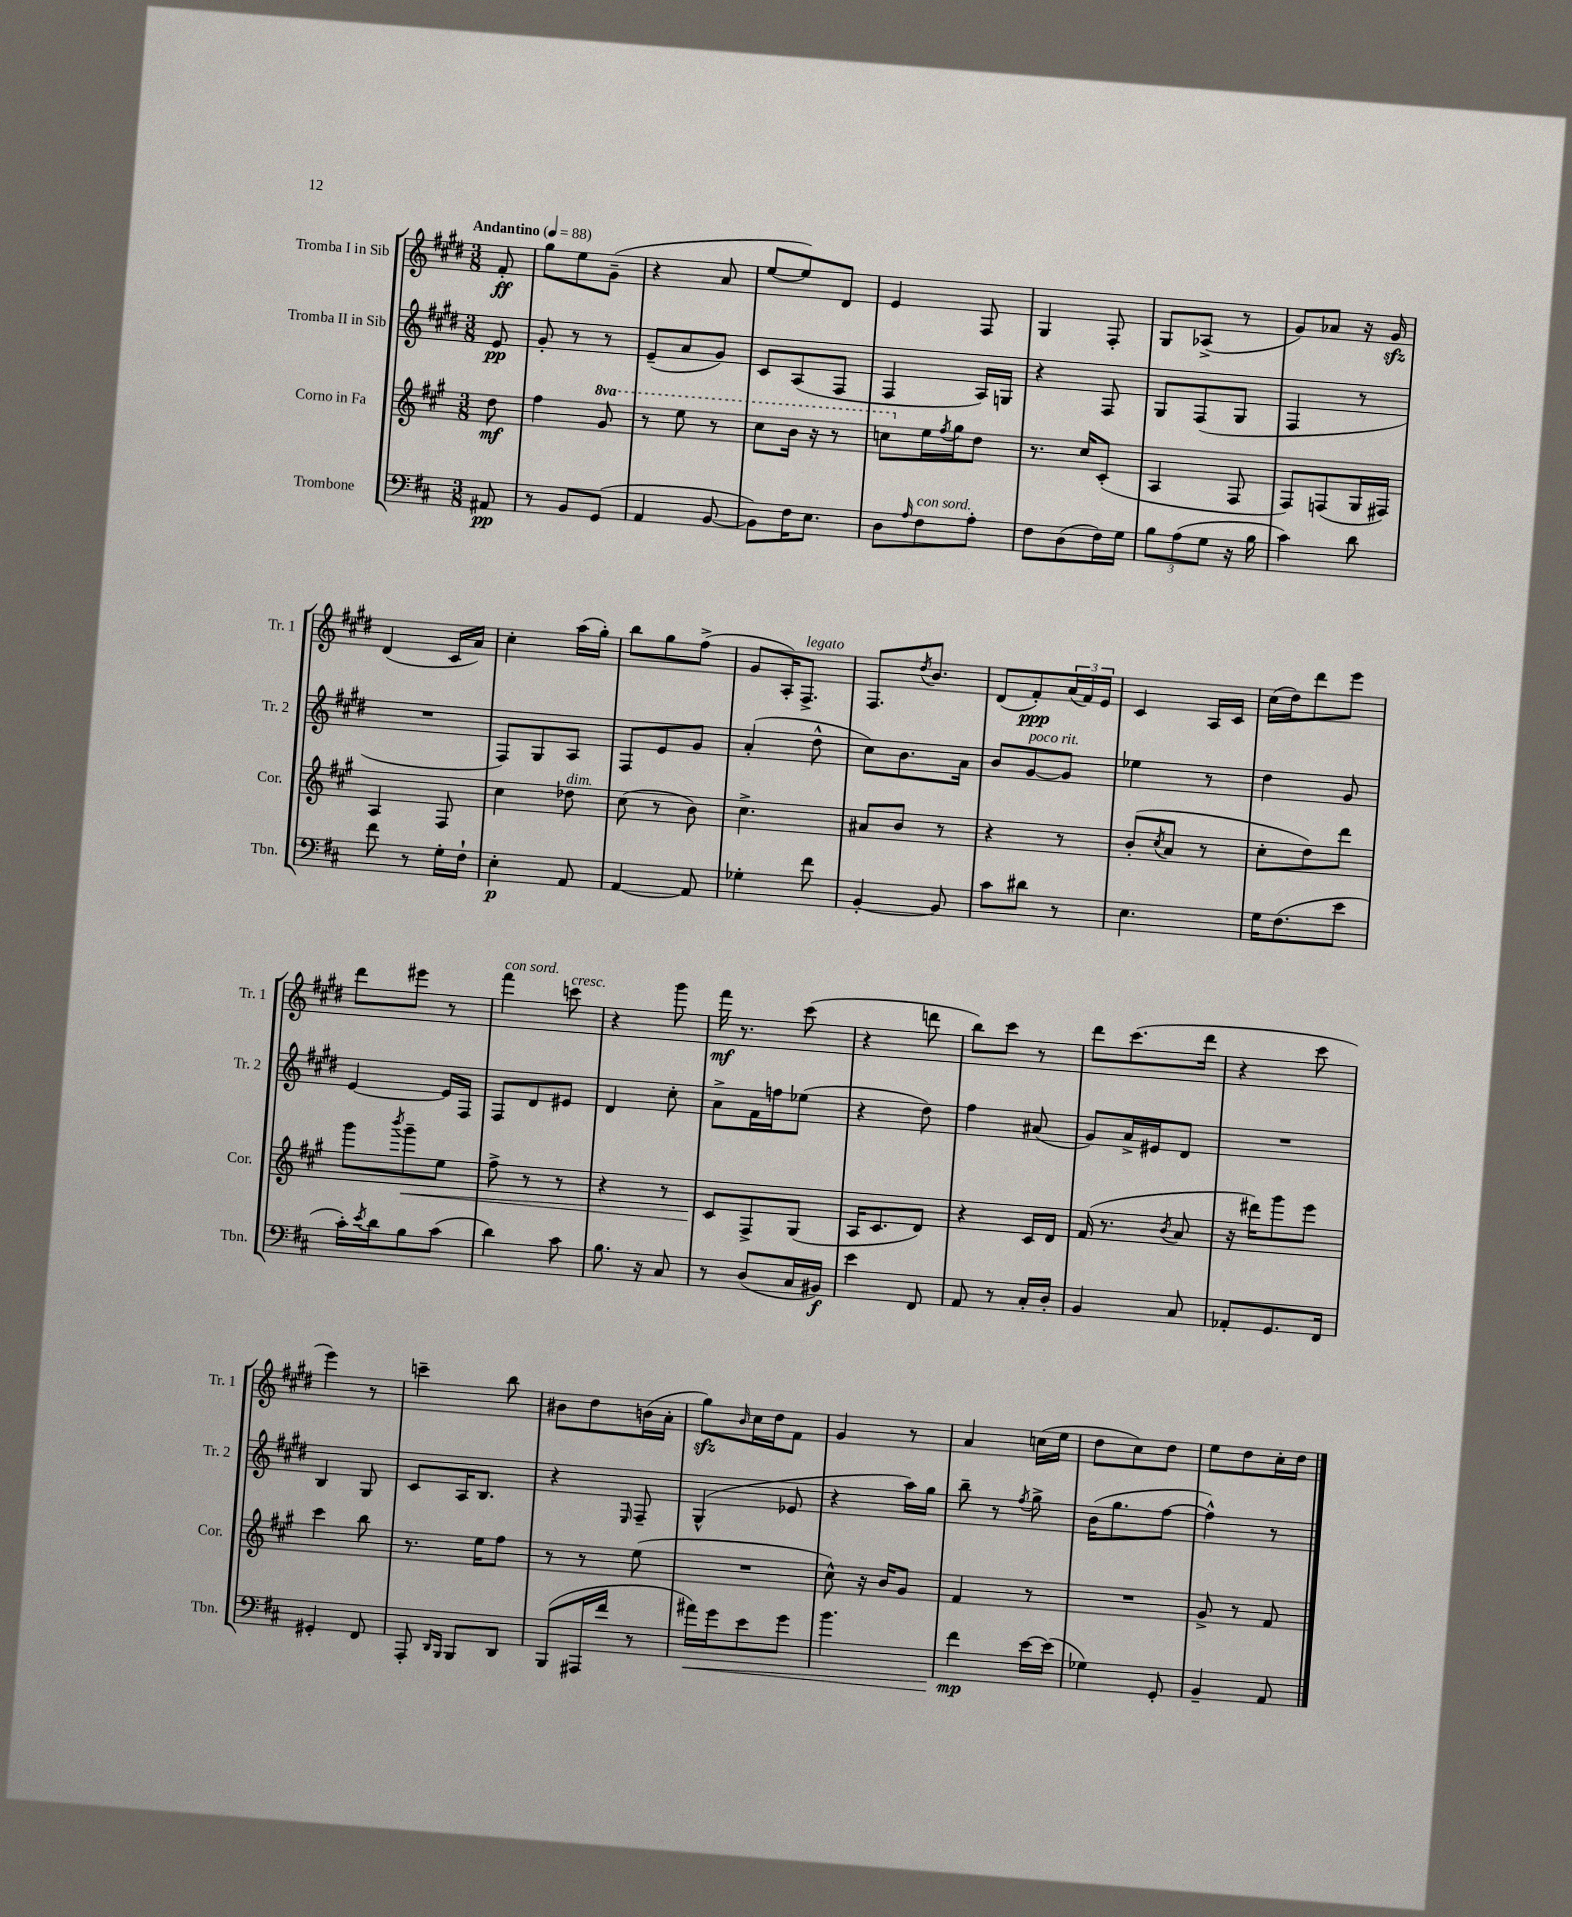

**kern	**kern	**kern	**kern
*staff4	*staff3	*staff2	*staff1
*clefF4	*clefG2	*clefG2	*clefG2
*k[f#c#]	*k[f#c#g#]	*k[f#c#g#d#]	*k[f#c#g#d#]
*M3/8	*M3/8	*M3/8	*M3/8
*MM88	*MM88	*MM88	*MM88
8AA#/	8dd\	8e/	8f#'/
=	=	=	=
8r	4ff#\	8g#'/	8gg#\L
8BB/L	.	8r	8ee\
(8GG/J	8gg#/	8r	(8g#~\J
=	=	=	=
4AA/	8r	(8e~/L	4r
.	8eee\	8a/	.
[8BB/	8r	8g#/J)	8a/
=	=	=	=
8BB\]L)	8ccc#\L	8c#/L	[8ee/L
16F#\K	16bb\Jk	(8A/	8ee/])
8.E\J	16r	.	.
.	8r	8F#/J	8d#/J
=	=	=	=
8D\L	8ccc\L	4F#/	4e/
16qqA/	.	.	.
8F#\	16ee\L	.	.
.	8qff#/	.	.
.	16gg#\J	.	.
8A'\J	8dd\J	16A/LL)	8F#/
.	.	16G/JJ	.
=	=	=	=
8F#\L	8.r	4r	4G#/
(8D\	.	.	.
.	16cc#/LK	.	.
16F#\L)	(8c#'/J	8F#/	8F#'/
16G\JJ	.	.	.
=	=	=	=
12B\L	4A/	8G#/L	8G#/L
(12A\	.	.	.
.	.	(8F#/	(8A-^/J
12G\J	.	.	.
16r	8F#/	8G#/J	8r
16B\	.	.	.
=	=	=	=
4c#\)	8F#/L)	4F#/	8g#/L)
.	(8F/	.	8a-/J
8d\	16G#/L	8r	16r
.	16F#/JJ)	.	16g#/
=	=	=	=
8f#\	4A/	4.r	(4d#/
8r	.	.	.
16G'\LL	8F#/	.	16c#/LL
16F#`\JJ	.	.	16a/JJ)
=	=	=	=
4E'\	4cc#\	8F#/L)	4cc#'\
.	.	8G#/	.
8AA/	8dd-\	8A/J	(16aa\LL
.	.	.	16gg#'\JJ)
=	=	=	=
[4AA/	(8cc#\	8F#/L	8bb\L
.	8r	8e/	8gg#\
8AA/]	8b\)	8g#/J	(8ff#^\J
=	=	=	=
4G-'\	4.cc#^\	(4a'/	8g#/L
.	.	.	16A'/K)
.	.	.	8.F#^/J
8f#\	.	8dd#^^\	.
=	=	=	=
[4BB'/	8a#/L	8cc#\L)	8.F#/L
.	8b/J	8.b\	.
.	.	.	8qdd#/
.	.	.	8.b/J
8BB/]	8r	.	.
.	.	16a\Jk	.
=	=	=	=
8c#\L	4r	8b/L	(8d#/L
8d#\J	.	[8g#/	8f#'/)
8r	8r	8g#/]J	(24a/L
.	.	.	24f#/)
.	.	.	24e/JJ
=	=	=	=
4.E\	(8b'/L	4ee-\	4c#/
.	8qcc#/	.	.
.	8a/J	.	.
.	8r	8r	16A/LL
.	.	.	16c#/JJ
=	=	=	=
16G\LK	8cc#'\L	4dd#\	(16cc#\LL
(8.F#\	.	.	16dd#\J)
.	8dd\)	.	8ddd#\
8e\J	8ddd\J	8g#/	8eee\J
=	=	=	=
16c#'\LL)	8ggg#\L	[4e/	8ddd#\L
8qe/	.	.	.
16d\J	.	.	.
.	8qbbb/	.	.
8B\	8ggg#~\	.	8eee#\J
(8c#\J	8ee\J	16e/]LL	8r
.	.	16F#/JJ	.
=	=	=	=
4d\)	8ff#^\	8F#/L	4fff#\
.	8r	8d#/	.
8c#\	8r	8e#/J	8ccc\
=	=	=	=
8.B\	4r	4d#/	4r
16r	.	.	.
8C#/	8r	8cc#'\	8ggg#\
=	=	=	=
8r	8c#/L	8a^\L	16fff#\
.	.	.	8.r
(8D/L	8F#^/	16f#\L	.
.	.	16ff\J	.
16C#/L	(8G#/J	(8ee-\J	(8ccc#\
16BB#/JJ)	.	.	.
=	=	=	=
4e\	16A/LK	4r	4r
.	8.c#/	.	.
8FF#/	8d/J)	8dd#\)	8ddd\
=	=	=	=
8AA/	4r	4ff#\	8bb\L)
8r	.	.	8ccc#\J
16C#'/LL	16c#/LL	(8a#/	8r
16D'/JJ	16d/JJ	.	.
=	=	=	=
4BB/	(16f#/	8g#/L)	8ddd#\L
.	8.r	.	.
.	.	16a^/L	(8.ccc#\
.	.	16e#/J	.
.	8qb/	.	.
8C#/	8a/	8d#/J	.
.	.	.	16ddd#\Jk
=	=	=	=
8AA-'/L	16r	4.r	4r
.	16ddd#\LK)	.	.
8.GG/	8ggg#\	.	.
.	8eee\J	.	8ccc#\
16FF#/Jk	.	.	.
=	=	=	=
4GG#'/	4ccc#\	4B/	4eee\)
8FF#/	8bb\	8G#/	8r
=	=	=	=
8AAA'/	8.r	8c#/L	4ccc~\
16qqDD/LL	.	.	.
16qqBBB/JJ	.	.	.
8BBB/L	.	16A/K	.
.	16ee\LK	8.B/J	.
8DD/J	8ff#\J	.	8bb\
=	=	=	=
(8BBB/L	8r	4r	8b#\L
16AAA#/L	8r	.	8dd#\
16f#/JJ	.	.	.
.	.	16qqE/	.
8r	(8ee\	8F#~/	(16b\L
.	.	.	16a'\JJ
=	=	=	=
16a#\LL)	4.r	(4G#^^/	8gg#\L)
16g\J	.	.	.
.	.	.	16qqb/
8e\	.	.	16cc#\L
.	.	.	16dd#\J
8g\J	.	8e-/	8f#\J
=	=	=	=
4.b\	8cc#^^\)	4r	4g#/
.	16r	.	.
.	16b/LK	.	.
.	8g#/J	16aa\LL)	8r
.	.	16gg#\JJ	.
=	=	=	=
4f#\	4f#/	8bb~\	4a/
.	.	8r	.
.	.	8qff#/	.
[16e\LL	8r	8gg#^\	(16cc\LL
(16e\]JJ	.	.	16ee\JJ
=	=	=	=
4G-\)	4.r	(16b\LK	8dd#\L
.	.	8.gg#\	.
.	.	.	8cc#\)
8GG'/	.	[8ff#\J	8dd#\J
=	=	=	=
4BB~/	8g#^/	4ff#^^\])	8ee\L
.	8r	.	8dd#\
8AA/	8f#/	8r	16cc#'\L
.	.	.	16dd#\JJ
==	==	==	==
*-	*-	*-	*-
